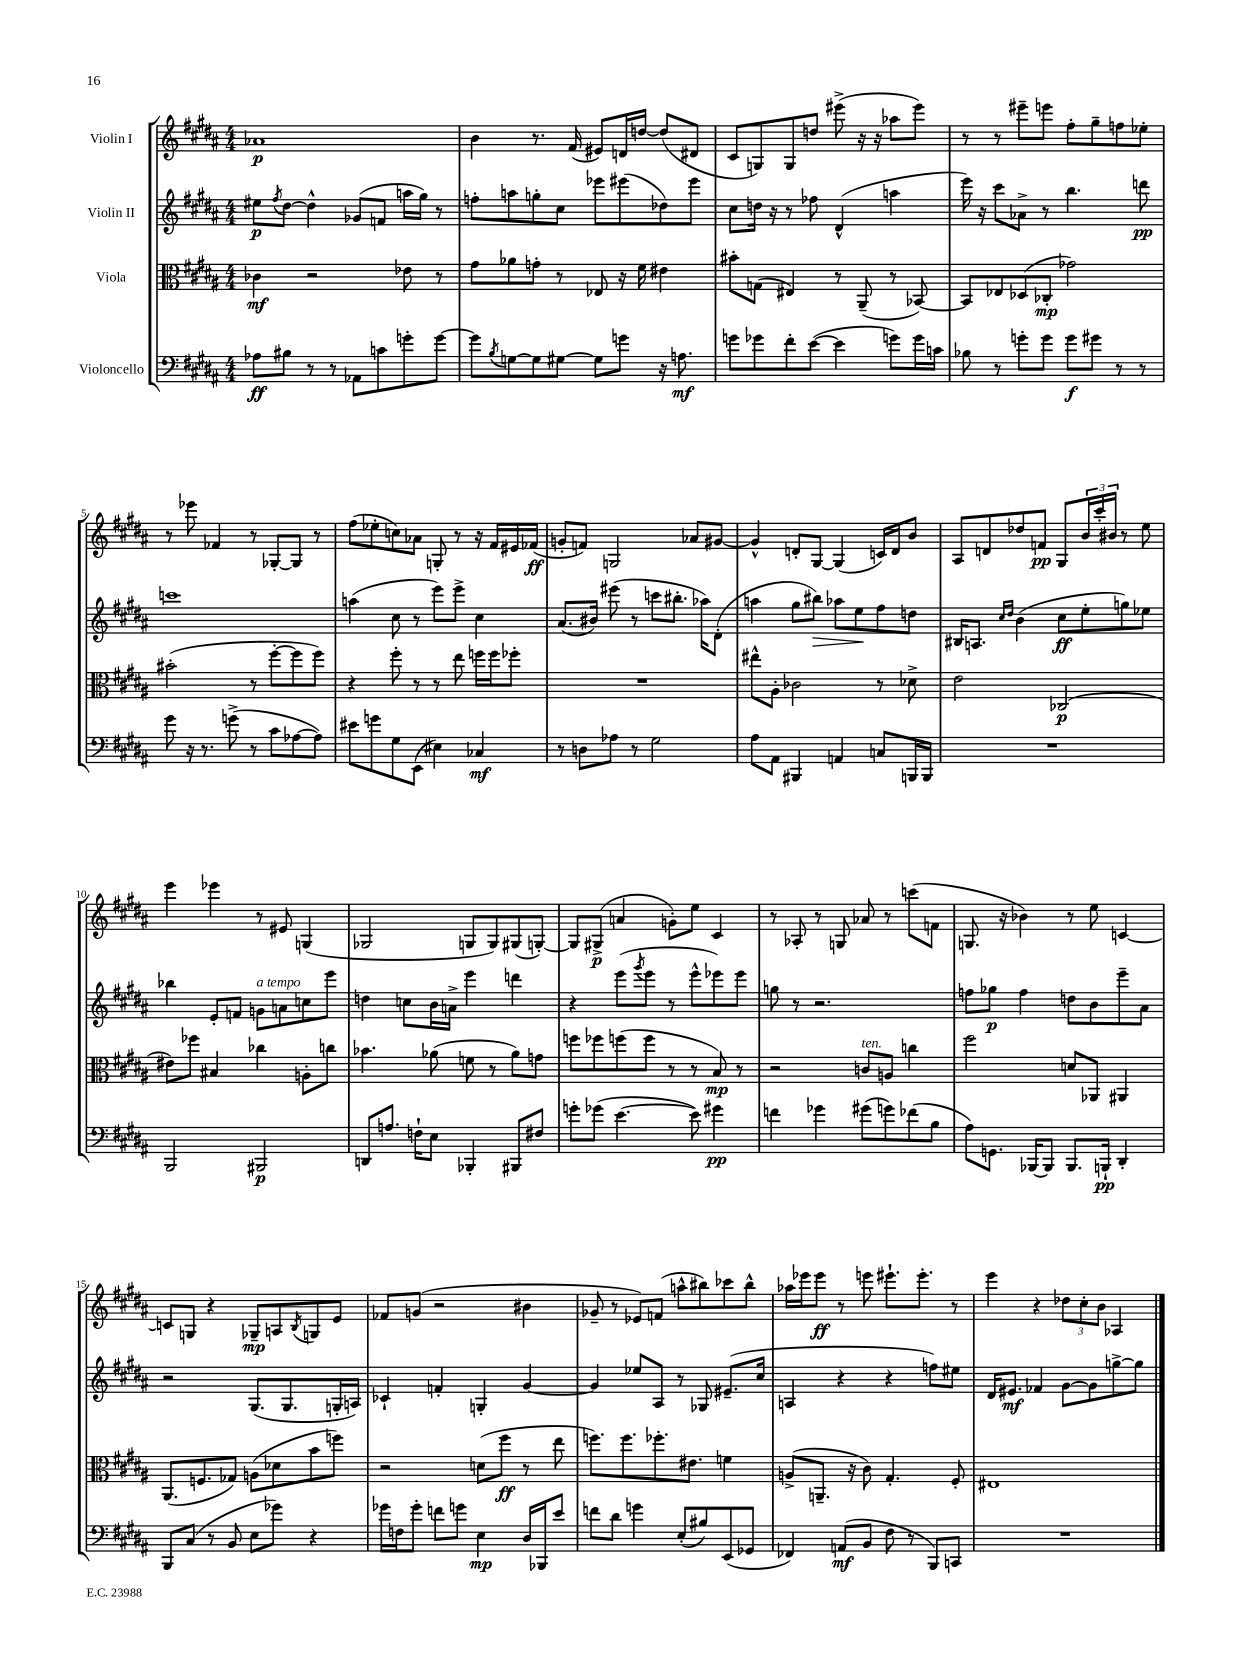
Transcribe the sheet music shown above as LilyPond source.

<<
\new StaffGroup <<
\new Staff = "s0" \with { instrumentName = "Violin I" } {
    \clef treble \key b \major \numericTimeSignature \time 4/4
    aes'1\p |
    b'4 r8. fis'16( eis'8) d'16 d''16~ d''8( dis'8 |
    cis'8 g8) g8 d''8 eis'''8->( r16 r16 aes''8 eis'''8) |
    r8 r8 eis'''8-- e'''8 fis''8-. gis''8-- f''8 ees''8-. |
    r8 ees'''8 fes'4 r8 ges8~-. ges8 r8 |
    fis''8( ees''8-. c''8) aes'8 g8-. r8 r16 fis'16 eis'16 fes'16\ff( |
    g'8-. f'8) g2 aes'8 gis'8~ |
    gis'4-^ d'8-. gis8~ gis4( c'16) d'16 b'8 |
    ais8 d'8 des''8 f'8\pp gis8 \tuplet 3/2 { b'16 cis'''16-. bis'16 } r8 e''8 |
    e'''4 ees'''4 r8 eis'8 g4( |
    ges2 g8 g8) gis8( g8~-.) |
    g8 gis8->\p( a'4 g'8-.) e''8 cis'4 |
    r8 aes8-. r8 g8 aes'8 r8 c'''8( f'8 |
    g8. r16 bes'4) r8 e''8 c'4~ |
    c'8 g8 r4 ges8--\mp a8 \acciaccatura { b8 } g8 e'8 |
    fes'8 g'8( r2 bis'4 |
    ges'8-- r8 ees'8) f'8( a''8-^ bis''8) ces'''8 bis''8-^ |
    aes''16 ees'''16 ees'''8\ff r8 e'''8 eis'''8.-! eis'''8.-. r8 |
    e'''4 r4 \tuplet 3/2 { des''8 cis''8-. b'8 } aes4 \bar "|." |
}
\new Staff = "s1" \with { instrumentName = "Violin II" } {
    \clef treble \key b \major \numericTimeSignature \time 4/4
    eis''8\p \acciaccatura { fis''8 } dis''8~ dis''4-^ ges'8( f'8 a''16 gis''16) r8 |
    f''8-. a''8 g''8-. cis''8 ees'''8 eis'''8( des''8) eis'''8 |
    cis''8 d''16 r16 r8 fes''8 dis'4-^( a''4 |
    e'''16) r16 cis'''8 aes'8-> r8 b''4. d'''8\pp |
    c'''1 |
    a''4( cis''8 r8 e'''8) e'''8-> cis''4 |
    ais'8.( bis'16) eis'''8( r8 c'''8 bis''8.-. aes''16) dis'8-.( |
    a''4 gis''8 bis''8\>) aes''8 e''8\! fis''8 d''8 |
    bis16 a8. \grace { cis''16 dis''16 } b'4( cis''8\ff e''8-. g''8) ees''8 |
    bes''4 e'8-. f'8 g'8^\markup { \italic "a tempo" } a'8 c''8 e'''8 |
    d''4 c''8 b'16 a'16-> e'''4 d'''4 |
    r4 e'''8( \acciaccatura { gis'''8 } e'''8 r8 e'''8-^ ees'''8) ees'''8 |
    g''8 r8 r2. |
    f''8 ges''8\p f''4 d''8 b'8 e'''8-- ais'8 |
    r2 gis8.( gis8. g16-. a16) |
    ces'4-! f'4-. g4-. gis'4~ |
    gis'4 ees''8 ais8 r8 ges8 eis'8.--( cis''16 |
    a4 r4 r4 f''8) eis''8 |
    dis'16 eis'8.\mf fes'4 gis'8~ gis'8 g''8~-> g''8 \bar "|." |
}
\new Staff = "s2" \with { instrumentName = "Viola" } {
    \clef alto \key b \major \numericTimeSignature \time 4/4
    ces'4\mf r2 ees'8 r8 |
    gis'8 aes'8 g'8-. r8 ees8 r16 fis'16 eis'4 |
    bis'8-. g8( eis4) r8 ais,8--( r8 bes,8~) |
    bes,8 ees8 des8( ces8-.\mp ges'2) |
    bis'2-.( r8 fis''8~-. fis''8 fis''8) |
    r4 fis''8-. r8 r8 e''8 f''16 f''16 fes''8-. |
    R1 |
    eis''8-^ ais8-. ces'2 r8 des'8-> |
    e'2 ces2\p( |
    eis'8) fes''8 bis4 ces''4 a8-. c''8 |
    bes'4. aes'8( f'8 r8 aes'8) g'8 |
    f''8 fes''8 f''8( f''8 r8 r8 b8\mp) r8 |
    r2 c'8^\markup { \italic "ten." } a8 c''4 |
    fis''2 d'8 aes,8 ais,4 |
    ais,8.( f8. ges8) a8( des'8 b'8 f''8) |
    r2 d'8( fis''8\ff r8 e''8 |
    f''8.) f''8. fes''8.-. eis'8. f'4 |
    a8->( a,8.-- r16 cis'8) gis4.-. fis8-. |
    eis1 \bar "|." |
}
\new Staff = "s3" \with { instrumentName = "Violoncello" } {
    \clef bass \key b \major \numericTimeSignature \time 4/4
    aes8\ff bis8 r8 r8 aes,8 c'8 g'8-. g'8~ |
    g'8 \acciaccatura { b8 } g8~ g8 gis8~ gis8 g'8 r16 a8.\mf |
    g'8 ges'8 fis'8-. e'8~( e'4 g'8) g'16 c'16 |
    bes8 r8 g'8-. g'8 g'8\f gis'8 r8 r8 |
    gis'8 r16 r8. g'8->( r8 cis'8 aes8~ aes8) |
    eis'8 g'8 gis8 e,8( eis4) ces4\mf |
    r8 d8 aes8 r8 gis2 |
    ais8 ais,8 bis,,4 a,4 c8 b,,16 b,,16 |
    R1 |
    b,,2 bis,,2\p |
    d,8 a8. f16-! e8 bes,,4-. bis,,8 fis8 |
    g'8-. ges'8( e'4.~ e'8) gis'4\pp |
    f'4 ges'4 gis'8( g'8) fes'8( b8 |
    ais8) g,8. bes,,16~ bes,,8 bes,,8. b,,16-!\pp dis,4-. |
    b,,8 cis8( r8 b,8 e8 ges'8) r4 |
    ges'16 f16 ges'8-. f'8 g'8 e4\mp dis16 bes,,16 e'8 |
    f'8 dis'8 g'4 e8-.( bis8) e,8( ges,8 |
    fes,4) a,8\mf( b,8 fis8 r8 b,,8) c,8 |
    R1 \bar "|." |
}
>>
>>
